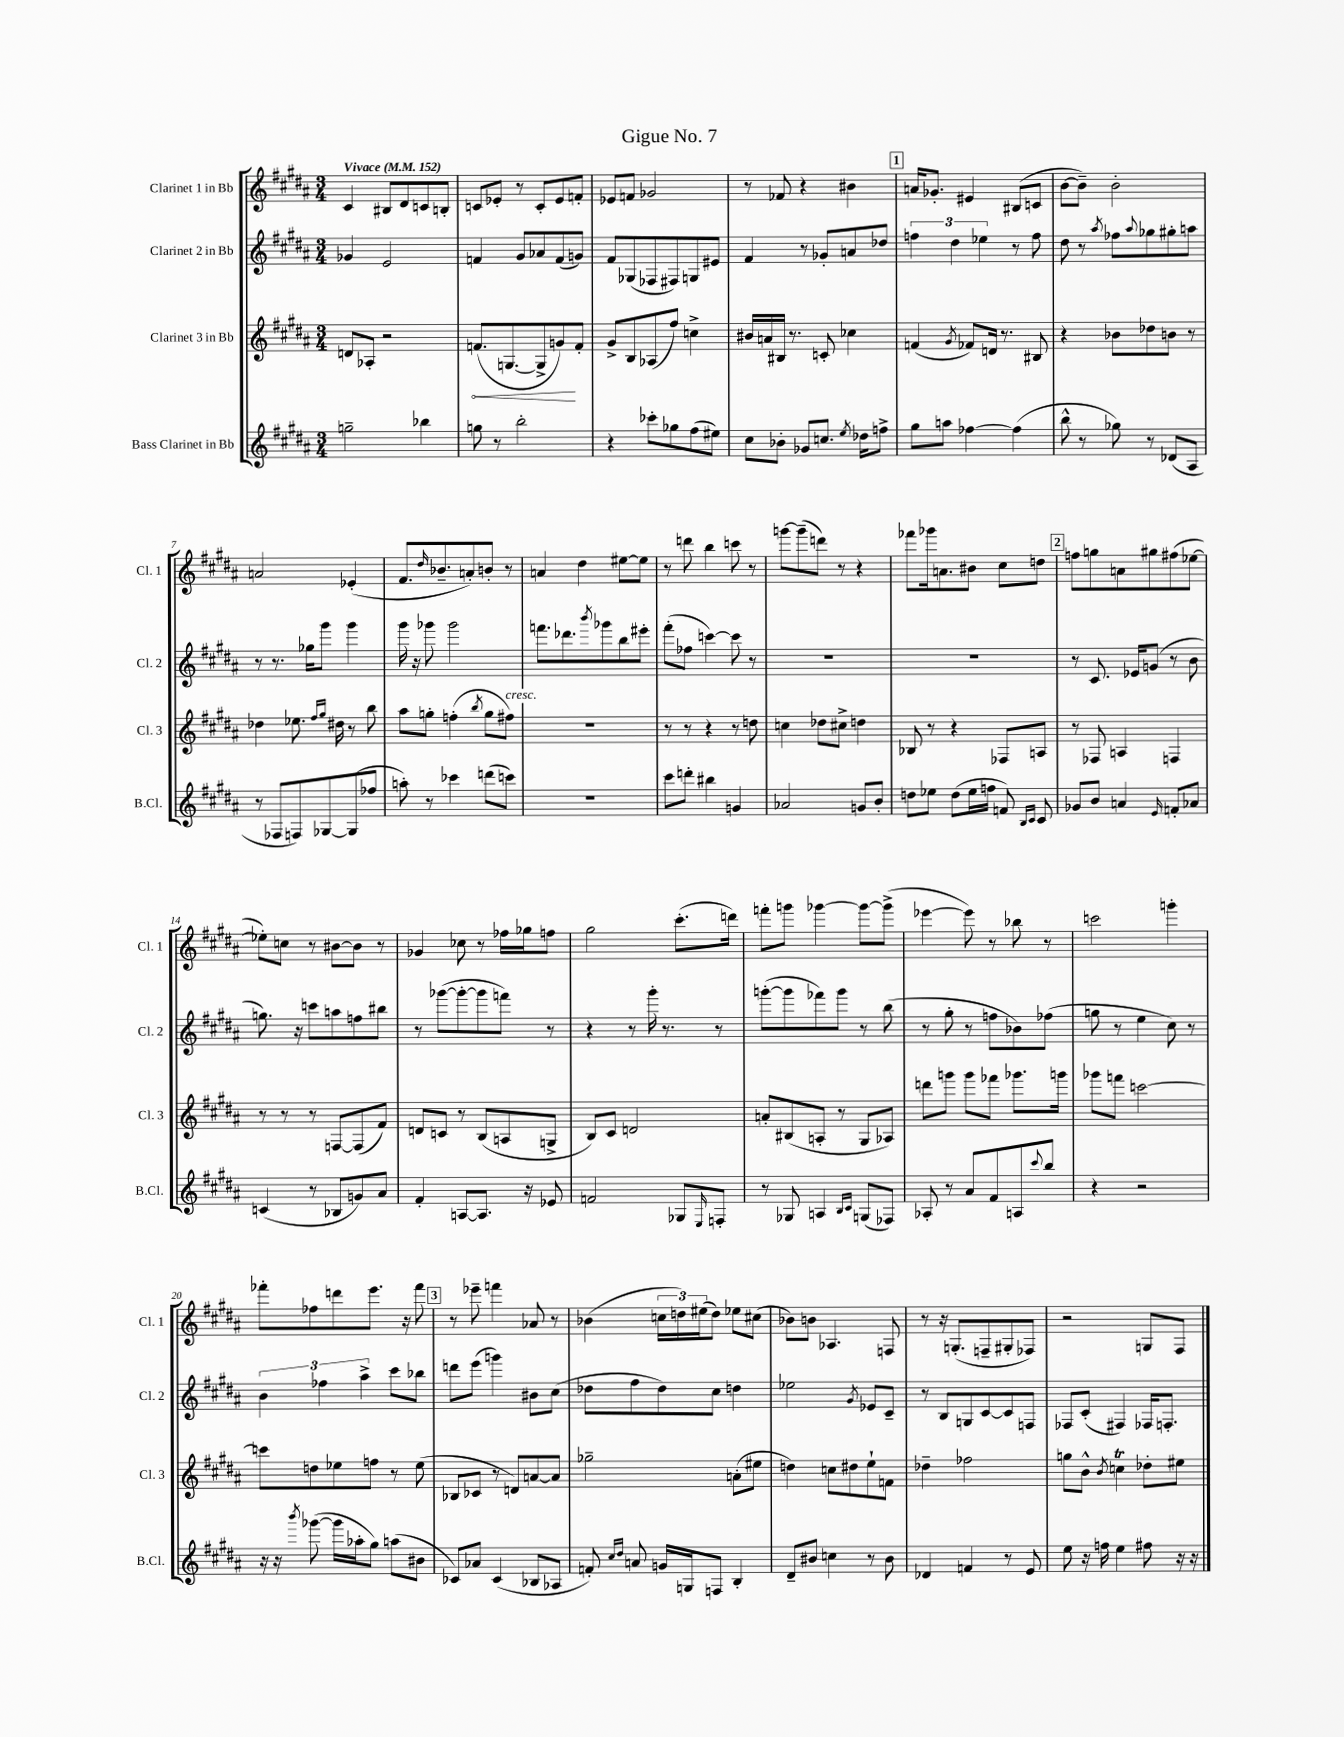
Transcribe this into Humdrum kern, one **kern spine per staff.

**kern	**kern	**kern	**kern
*staff4	*staff3	*staff2	*staff1
*clefG2	*clefG2	*clefG2	*clefG2
*k[f#c#g#d#a#]	*k[f#c#g#d#a#]	*k[f#c#g#d#a#]	*k[f#c#g#d#a#]
*M3/4	*M3/4	*M3/4	*M3/4
*MM152	*MM152	*MM152	*MM152
2gg~	8d	4g-	4c#
.	8A-'	.	.
.	2r	2e	8B#
.	.	.	8d#
4bb-	.	.	8c
.	.	.	8B'
=	=	=	=
8gg	(8.f	4f	8c
8r	.	.	8e-'
.	[8.G	.	.
2bb'	.	8g#	8r
.	8G^]	8a-	8c'
.	8g)	(8f	8e-
.	8f'	8g)	8f'
=	=	=	=
4r	8g#^	8f#	8e-
.	8B	(8G-	8f
8ccc-'	(8A-	8F-	2g-
8gg-	8ff#)	8F#)	.
(8ff#	4cc^	8G	.
8ee#)	.	8e#	.
=	=	=	=
8cc#	16b#	4f#	8r
.	16a	.	.
8b-'	16B#	.	8f-
.	8.r	.	.
8g-	.	8r	4r
8.cc	8c'	8g-'	.
.	4cc-	8a	4b#
8qee	.	.	.
16dd-	.	.	.
8ff^	.	8dd-	.
=	=	=	=
8gg#	(4f	6ff	16a
.	.	.	8.g-'
8aa	.	.	.
.	.	6dd#	.
.	8qg#	.	.
[4ff-	8f-)	.	4e#
.	.	6ee-	.
.	16d	.	.
.	8.r	.	.
(4ff-]	.	8r	(8B#
.	8B#	8ff	8c
=	=	=	=
8bb^^	4r	8dd#	[8b
8r	.	8r	8b~])
.	.	8qaa#	.
8gg-)	8b-	8ff-	2b'
.	.	8qqaa#	.
8r	8dd-	8gg-	.
(8d-	8b	8gg#'	.
8A#	8r	8aa	.
=	=	=	=
8r	4dd-	8r	2a
8F-	.	8.r	.
8F)	8.ee-	.	.
.	.	16gg-	.
[8G-	.	8ggg#	.
.	16qqff#	.	.
.	16qqgg#	.	.
.	16dd#	.	.
(8G-]	8r	4ggg#	(4e-'
8ff-	8bb	.	.
=	=	=	=
8aa')	8aa#	16ggg#	8.f#
.	.	16r	.
8r	8gg'	8ggg-	.
.	.	.	16qqdd#
.	.	.	8.b-~
4ccc-	(4ff'	2ggg-	.
.	.	.	8a')
.	8qbb	.	.
(8ddd	8gg	.	8b'
8ccc)	8ff#)	.	8r
=	=	=	=
2.r	2.r	8.fff	4a
.	.	8.ddd-	.
.	.	.	4dd#
.	.	8qbbb	.
.	.	8ggg-	.
.	.	8bb	[8ee#
.	.	8eee#'	8ee#]
=	=	=	=
8ccc#	8r	(8fff#'	8r
8ddd'	8r	8ff-	8ddd
4bb#	4r	[4ccc)	4bb
4g	8r	8ccc]	8ccc
.	8dd	8r	8r
=	=	=	=
2a-	4cc	2.r	[8ggg
.	.	.	(8ggg~]
.	8dd-	.	8ddd)
.	8cc#^	.	8r
8g	4dd	.	4r
8b'	.	.	.
=	=	=	=
8dd	8B-	2.r	8fff-
8ee-	8r	.	16ggg-
.	.	.	8.a
(8dd	4r	.	.
16ee-	.	.	8b#
16ff	.	.	.
8f)	8F-	.	8cc#
16qqB	.	.	.
16qqc#	.	.	.
8c#	8A	.	8dd
=	=	=	=
8g-	8r	8r	8ff
8b	8F-	8.c#	8gg
4a	4A	.	8a
.	.	16e-	.
.	.	(8g	8gg#
16qqe	.	.	.
8f'	4F	8r	(8ff#
8a-	.	8b	[8ee-
=	=	=	=
(4c	8r	8.gg)	8ee-'])
.	8r	.	8cc
.	.	16r	.
8r	8r	8ccc	8r
8B-	[8F	8aa	[8b#
8g)	(8F]	8ff	8b#]
8a#	8f#)	8bb#	8r
=	=	=	=
4f#'	8d	8r	4g-
.	8c	([8ggg-	.
[8A	8r	8ggg-'_	8cc-
8.A]	(8B	8ggg-]	8r
.	8A	8fff)	16ff-
16r	.	.	16gg-
8e-	8G^	8r	8ff
=	=	=	=
2f	8B)	4r	2gg#
.	8c#	.	.
.	2d	8r	.
.	.	16ggg#'	.
.	.	8.r	.
8G-	.	.	(8.ccc#'
16qqE	.	.	.
8F'	.	8r	.
.	.	.	16ddd)
=	=	=	=
8r	8a'	([8ggg'	8fff'
8G-	(8B#	8ggg]	8ggg
4A	8A'	8fff-)	[4ggg-
.	8r	8ggg	.
16qqB	.	.	.
16qqc#	.	.	.
(8G	8G#	8r	8ggg-_
8F-)	8A-)	(8bb	(8ggg-^]
=	=	=	=
8A-'	8ddd	8r	[4eee-
8r	8ggg	8gg#'	.
8a#	8ggg	8r	8eee-])
8f#	8fff-	8ff	8r
8A	8.ggg-	8b-)	8bb-
8qqccc#	.	.	.
8bb	.	(8ff-	8r
.	16ggg	.	.
=	=	=	=
4r	8ggg-	8gg	2ccc
.	8fff	8r	.
2r	[2ccc	4ee	.
.	.	8cc#)	4ggg'
.	.	8r	.
=	=	=	=
16r	8ccc]	6b	8fff-'
16r	.	.	.
8qbbb	.	.	.
([8ggg-	8dd	.	8ff-
.	.	6ff-	.
16ggg-]	8ee-	.	8ddd
16aa-'	.	.	.
.	.	6aa#^	.
8gg#)	8ff	.	8.eee
(8aa	8r	8ccc#	.
.	.	.	16r
8b#	(8ee-	8bb-	8fff-
=	=	=	=
8c-)	8B-	8ddd	8r
8a-	8c-	(8eee	8eee-~
(4c-	8r	4ggg)	4fff
.	8d)	.	.
8B-	[8a	8b#	8a-
8A-	8a]	(8cc#	8r
=	=	=	=
8f')	2gg-~	8dd-	(4b-
16qqcc#	.	.	.
16qqdd#	.	.	.
8a	.	8ff#	.
16g	.	8dd-)	24cc
.	.	.	24dd)
16G	.	.	.
.	.	.	(24ee#
8F	.	8cc#	8dd)
4B'	(8a'	4dd	8ee-
.	8ee#	.	(8cc#
=	=	=	=
8d#~	4dd)	2ee-	8b-)
8b#	.	.	8b
4cc	8cc	.	4.A-
.	8dd#	.	.
.	.	8qg#	.
8r	8ee`	8e-	.
8b#	8f	8c#~	8F
=	=	=	=
4d-	4dd-~	8r	8r
.	.	8B	16r
.	.	.	(8.G'
4f	2ff-	8G	.
.	.	[8c#	8F~
8r	.	8c#]	8G#'
8e	.	8F	8F-)
=	=	=	=
8ee	8gg	8F-	2r
16r	8b^^	(8c#'	.
16ff	.	.	.
.	8qb	.	.
4ee	4cc	4F#)	.
8ff#	8dd-'	16F-	8G
.	.	8.F'	.
16r	8ee#	.	8F#
16r	.	.	.
==	==	==	==
*-	*-	*-	*-
